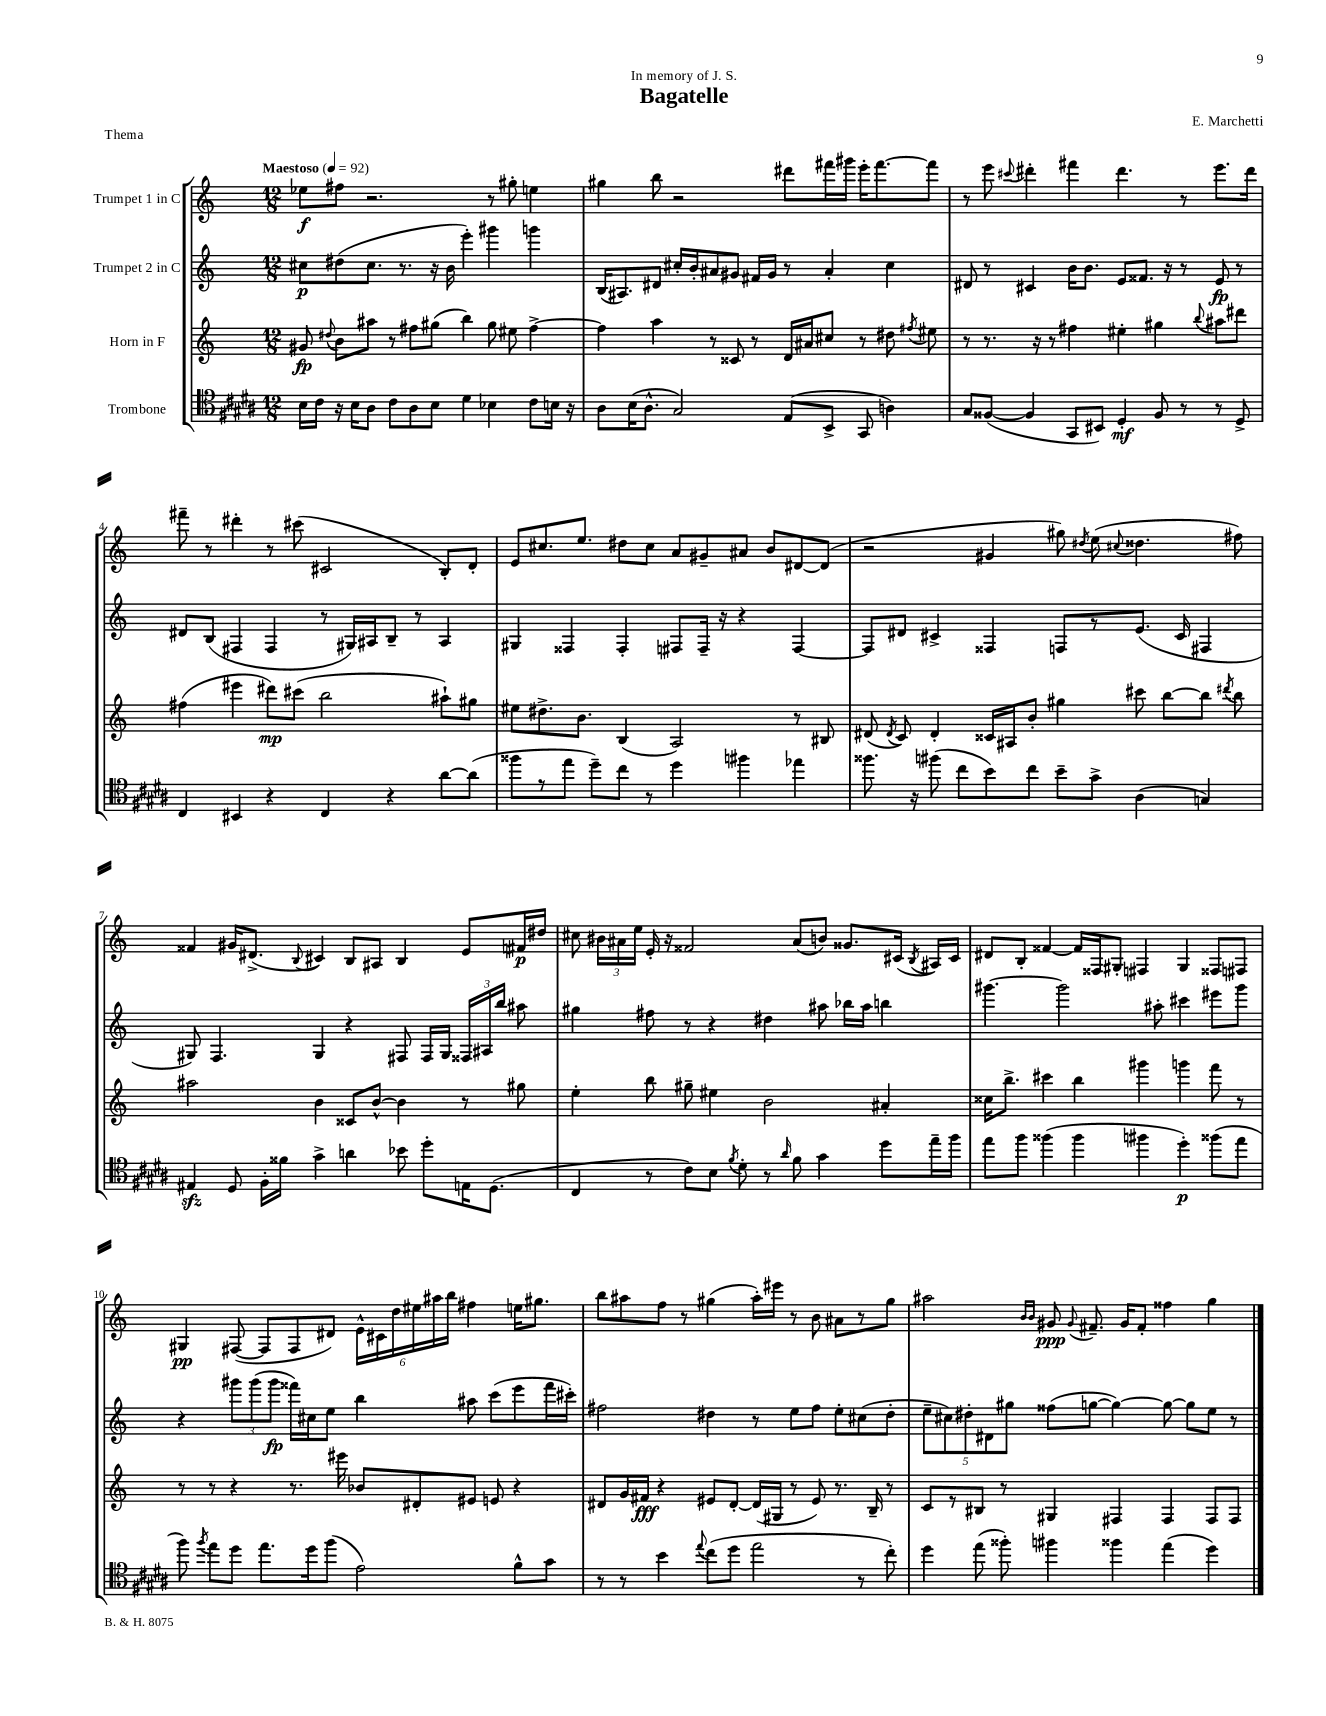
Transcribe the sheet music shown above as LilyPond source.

\header { title = "Bagatelle" composer = "E. Marchetti" dedication = "In memory of J. S." piece = "Thema" }
<<
\new StaffGroup <<
\new Staff = "s0" \with { instrumentName = "Trumpet 1 in C" } {
    \clef treble \key c \major \numericTimeSignature \time 12/8 \tempo "Maestoso" 4 = 92
    \autoBeamOff ees''8[\f fis''8] r2. r8 gis''8-. e''4 |
    gis''4 b''8 r2 dis'''8[ fis'''16 gis'''16] e'''16[-. fis'''8.~ fis'''8] |
    r8 e'''8 \appoggiatura { cis'''8 } dis'''4-. fis'''4 dis'''4. r8 e'''8.[ dis'''16] |
    fis'''8-- r8 dis'''4-. r8 cis'''8( cis'2 b8[-.) d'8]-. |
    e'8[ cis''8. e''8.] dis''8[ cis''8] a'8[ gis'8-- ais'8] b'8[ dis'8~ dis'8]( |
    r2 gis'4 gis''8) \acciaccatura { dis''8 } e''8( \appoggiatura { cis''8 } disis''4. fis''8) |
    fisis'4 gis'16[ dis'8.]->( \appoggiatura { b8 } cis'4) b8[ ais8] b4 e'8[ fis'16\p dis''16] |
    cis''8 \tuplet 3/2 { bis'16[ ais'16 e''16] } e'16-. r16 fisis'2 ais'8[( b'8]) gisis'8.[ cis'16]( \acciaccatura { b8 } ais16[) cis'16] |
    dis'8[ b8]-. fisis'4~ fisis'16[ fisis16 gis8]-. fis4 gis4 fisis8[ fis8] |
    gis4\pp fis8~( fis8[ fis8 dis'8]) \tuplet 6/4 { e'16[-^ cis'16 d''16 eis''16 ais''16 b''16] } fis''4 e''16[ gis''8.] |
    b''8[ ais''8 f''8] r8 gis''4( ais''16[-.) eis'''16] r8 b'8 ais'8[ r8 gis''8] |
    ais''2 \grace { b'16[ b'16] } gis'8\ppp \appoggiatura { gis'8 } fis'8.-- gis'16[ fis'8]-. fisis''4 g''4 \bar "|." |
}
\new Staff = "s1" \with { instrumentName = "Trumpet 2 in C" } {
    \clef treble \key c \major \numericTimeSignature \time 12/8
    \autoBeamOff cis''8[\p dis''8( cis''8.] r8. r16 b'16 e'''4-.) gis'''4 g'''4 |
    b16[( ais8.) dis'8] cis''16[-. b'16-. ais'8 gis'8] fis'16[ gis'16] r8 ais'4-. cis''4 |
    dis'8 r8 cis'4 b'16[ b'8.] e'8[ fisis'8.] r16 r8 e'8\fp r8 |
    dis'8[ b8]( fis4 fis4 r8 gis16[) ais16 b8]-- r8 ais4 |
    gis4 fisis4 fisis4-. fis8[ fis16]-- r16 r4 fis4~ |
    fis8[ dis'8] cis'4-> fisis4 f8[ r8 e'8.]( cis'16 fis4 |
    gis8) f4. gis4 r4 fis8 fis16[ gis16] \tuplet 3/2 { fisis16[ ais16 b''16] } ais''8 |
    gis''4 fis''8 r8 r4 dis''4 ais''8 bes''16[ ais''16] b''4 |
    gis'''4.~ gis'''2 ais''8-. cis'''4 eis'''8[ gis'''8] |
    r4 \tuplet 3/2 { gis'''8[ gis'''8( gis'''8]\fp } fisis'''16[) cis''16 e''8] b''4 ais''8 c'''8[( e'''8 fisis'''16 cis'''16]-.) |
    fis''2 dis''4 r8 e''8[ fis''8] e''8[-. cis''8( dis''8]-. |
    \tuplet 5/4 { e''8[-- cis''8) dis''8-. dis'8 gis''8] } fisis''8[( g''8]~ g''4~) g''8~ g''8[ e''8] r8 \bar "|." |
}
\new Staff = "s2" \with { instrumentName = "Horn in F" } {
    \clef treble \key c \major \numericTimeSignature \time 12/8
    \autoBeamOff gis'8\fp \appoggiatura { dis''8 } b'8[ ais''8] r8 fis''8[ gis''8]( b''4) gis''8 eis''8 fis''4~-> |
    fis''4 a''4 r8 cisis'8 r8 d'16[ ais'16 cis''8] r8 dis''8 \acciaccatura { fis''8 } eis''8 |
    r8 r8. r16 r8 fis''4 eis''4-. gis''4 \appoggiatura { b''8 } ais''8[ dis'''8] |
    fis''4( eis'''4 dis'''8[\mp) cis'''8]( b''2 ais''8[-!) gis''8] |
    eis''8[ dis''8.-> b'8.] b4( a2) r8 bis8 |
    dis'8( \acciaccatura { dis'8 } c'8) dis'4-. cisis'16[ ais16 b'8]-. gis''4 cis'''8 b''8[~ b''8] \acciaccatura { dis'''8 } b''8 |
    ais''2 b'4 cisis'8[ b'8]~-^ b'4 r8 gis''8 |
    e''4-. b''8 gis''8-- eis''4 b'2 ais'4-. |
    cisis''16[ b''8.]-> cis'''4 b''4 gis'''4 g'''4 f'''8 r8 |
    r8 r8 r4 r8. eis'''16 bes'8[ dis'8-. eis'8] e'8 r4 |
    dis'8[ g'16 fis'16]\fff r4 eis'8[ dis'8]~-. dis'16[( gis16] r8 eis'8) r8. b16-- r8 |
    c'8[ r8 bis8] r8 gis4 fis4 fis4 fis8[ fis8] \bar "|." |
}
\new Staff = "s3" \with { instrumentName = "Trombone" } {
    \clef tenor \key b \major \numericTimeSignature \time 12/8
    \autoBeamOff b16[ cis'16] r16 b16[ ais8] cis'8[ ais8 b8] dis'4 bes4 cis'8[ b16] r16 |
    ais8[ b16( ais8.]-^ gis2) e8[( b,8]-> gis,8 a4) |
    gis8[ fisis8]~( fisis4 gis,8[ bis,8]) dis4-.\mf fisis8 r8 r8 dis8-> |
    cis4 bis,4 r4 cis4 r4 ais'8[~ ais'8]( |
    fisis''8[ r8 e''8] dis''8[--) cis''8] r8 dis''4 fis''4 ees''4 |
    fisis''8. r16 fis''8( cis''8[ b'8) cis''8] b'8[-- gis'8]-> ais4( g4) |
    eis4\sfz dis8 fis16[-. fisis'16] gis'4-> a'4 bes'8 dis''8[-. e16 dis8.]( |
    cis4 r8 cis'8[) b8] \acciaccatura { fis'8 } dis'8-. r8 \grace { ais'16 } fis'8 gis'4 dis''8[ e''16-- fis''16] |
    e''8[ fis''8] fisis''4( fisis''4 fis''4 dis''4-.\p) fisis''8[( e''8] |
    fis''8) \acciaccatura { fis''8 } e''8[ dis''8] e''8.[ dis''16 fis''8]( e'2) fis'8[-^ gis'8] |
    r8 r8 b'4 \appoggiatura { e''8 } cis''8[( dis''8] e''2 r8 cis''8-.) |
    dis''4 e''8( fisis''8-.) fis''4 fisis''4 e''4( dis''4) \bar "|." |
}
>>
>>
